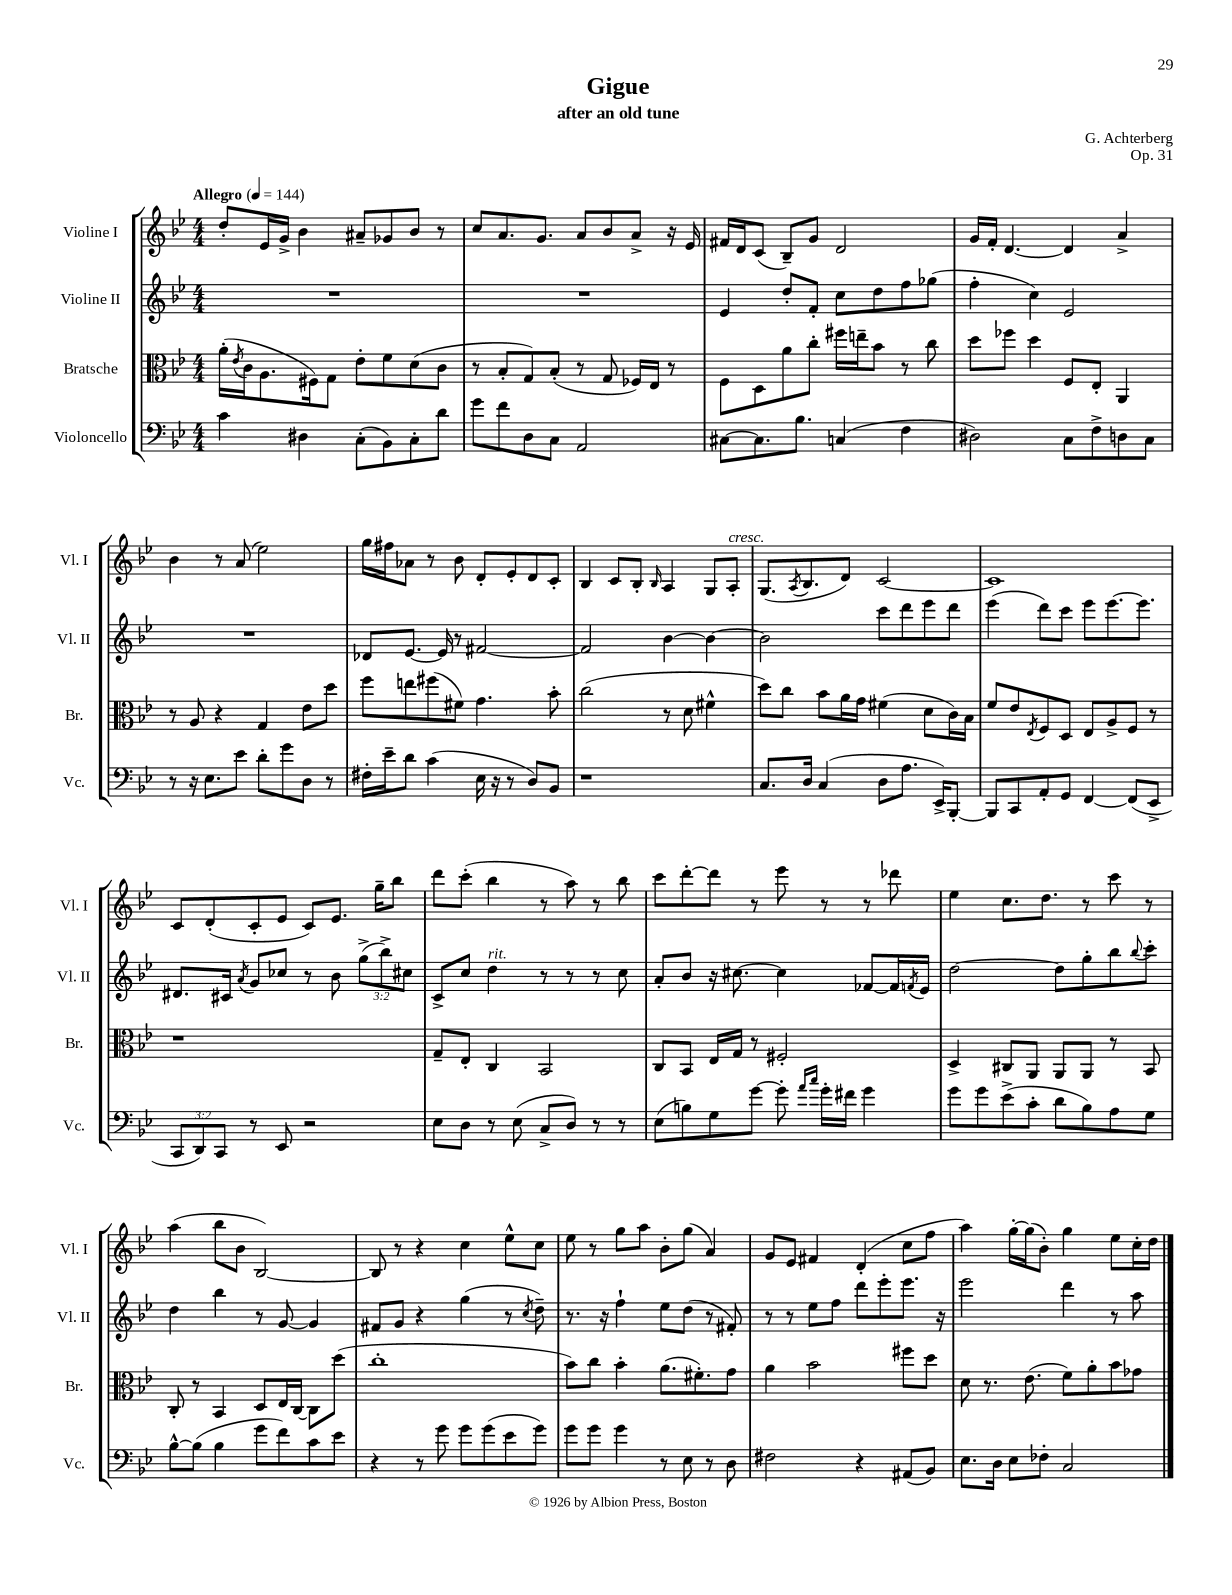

**kern	**kern	**kern	**kern
*staff4	*staff3	*staff2	*staff1
*clefF4	*clefC3	*clefG2	*clefG2
*k[b-e-]	*k[b-e-]	*k[b-e-]	*k[b-e-]
*M4/4	*M4/4	*M4/4	*M4/4
*MM144	*MM144	*MM144	*MM144
4c	(16a'	1r	8dd'
.	8qe-	.	.
.	16c	.	.
.	8.A	.	16e-
.	.	.	16g^
4D#	.	.	4b-
.	16F#)	.	.
.	8G	.	.
(8C'	8e-'	.	8a#~
8BB-)	8f	.	8g-
8C'	(8d	.	8b-
8d	8c	.	8r
=	=	=	=
8g	8r	1r	8cc
8f	8B-'	.	8.a
8D	8G)	.	.
.	.	.	8.g
8C	(8B-'	.	.
2AA	8r	.	8a
.	8G	.	8b-
.	16F-)	.	8a^
.	16E-	.	.
.	8r	.	16r
.	.	.	16e-
=	=	=	=
[8C#	8F	4e-	16f#
.	.	.	16d
8.C#]	8D	.	(8c
.	8a	8dd'	8B-~)
8.B-	.	.	.
.	8cc'	8f'	8g
(4C	16ff#	8cc	2d
.	16ee~	.	.
.	8b-	8dd	.
4F	8r	8ff	.
.	8cc	(8gg-	.
=	=	=	=
2D#)	8dd	4ff'	16g
.	.	.	16f'
.	8ff-	.	[4.d
.	4dd	4cc)	.
8C	8F	2e-	4d]
8F^	8E-'	.	.
8D	4AA	.	4a^
8C	.	.	.
=	=	=	=
8r	8r	1r	4b-
16r	8A	.	.
8.E-	.	.	.
.	4r	.	8r
8e-	.	.	(8a
8d'	4G	.	2ee-)
8g	.	.	.
8D	8e-	.	.
8r	8dd	.	.
=	=	=	=
16F#'	8ff	8d-	16gg
16e-~	.	.	16ff#
8d	8ee	[8.e-	8a-
(4c	(8ff#	.	8r
.	.	16e-]	.
.	8f#)	8r	8b-
16E-	4.g	[2f#	8d'
16r	.	.	.
8r	.	.	8e-'
8D)	.	.	8d
8BB-	8b-'	.	8c'
=	=	=	=
1r	(2cc	2f#]	4B-
.	.	.	8c
.	.	.	8B-'
.	.	.	16qqB-
.	8r	[4b-	4A
.	8d	.	.
.	4f#^^	4b-_	8G
.	.	.	8A'
=	=	=	=
8.C	8dd)	2b-]	(8.G
.	8cc	.	.
.	.	.	8qA
16D	.	.	8.B-
(4C	8b-	.	.
.	16a	.	8d)
.	16g	.	.
8D	(4f#	8ccc	[2c
8.A	.	8ddd	.
.	8d	8eee-	.
16EE-^)	.	.	.
[8BBB-'	16c)	8ddd	.
.	16B-	.	.
=	=	=	=
8BBB-]	8f	(4eee-	1c]
8CC	8e-	.	.
.	8qE-	.	.
8AA'	8F	8ddd)	.
8GG	8D	8ccc	.
[4FF	8E-	8eee-	.
.	8A^	[8.eee-	.
(8FF]	8F	.	.
.	.	8.eee-]	.
8EE-^	8r	.	.
=	=	=	=
12CC	1r	8.d#	8c
12DD)	.	.	.
.	.	.	(8d'
12CC	.	.	.
.	.	16c#	.
.	.	8qa	.
8r	.	8g	8c'
8EE-	.	8cc-	8e-
2r	.	8r	8c)
.	.	8b-	8.e-
.	.	(12gg^	.
.	.	.	16gg~
.	.	12bb-^)	.
.	.	.	8bb-
.	.	12cc#	.
=	=	=	=
8E-	8G~	8c^	8ddd
8D	8E-'	8cc	(8ccc'
8r	4C	4dd	4bb-
(8E-	.	.	.
8C^	2BB-	8r	8r
8D)	.	8r	8aa)
8r	.	8r	8r
8r	.	8cc	8bb-
=	=	=	=
(8E-	8C	8a'	8ccc
8B)	8BB-	8b-	[8ddd'
8G	16E-	16r	8ddd]
.	16G	[8.cc#	.
[8g	8r	.	8r
8g']	2F#'	4cc#]	8eee-
16qqa	.	.	.
16qqcc	.	.	.
16g'	.	.	8r
16f#	.	.	.
4g	.	[8f-	8r
.	.	16f-]	8ddd-
.	.	8qf	.
.	.	16e-	.
=	=	=	=
8g	4D^	[2dd	4ee-
8g	.	.	.
(8e-^	8C#	.	8.cc
8c'	8AA	.	.
.	.	.	8.dd
8d	8AA	8dd]	.
8B-)	8AA	8gg'	8r
8A	8r	8bb-	8ccc
.	.	8qqbb-	.
8G	8BB-	8ccc'	8r
=	=	=	=
[8B-^^	8C'	4dd	(4aa
(8B-]	8r	.	.
4B-	4BB-	4bb-	8bb-
.	.	.	8b-
8g	8D	8r	[2B-)
8f)	16E-	[8g	.
.	[16C	.	.
8c	8C]	4g]	.
8e-	(8dd	.	.
=	=	=	=
4r	1cc'	8f#	8B-]
.	.	8g	8r
8r	.	4r	4r
8g	.	.	.
8g	.	(4gg	4cc
(8g	.	.	.
8e-	.	8r	8ee-^^
.	.	8qcc	.
8g)	.	8dd~)	8cc
=	=	=	=
8g	8b-)	8.r	8ee-
8g	8cc	.	8r
.	.	16r	.
4g	4b-'	4ff`	8gg
.	.	.	8aa
8r	(8.a	8ee-	8b-'
8E-	.	(8dd	(8gg
.	8.f#')	.	.
8r	.	8r	4a)
8D	8g	8f#')	.
=	=	=	=
2F#	4a	8r	8g
.	.	8r	8e-
.	2b-	8ee-	4f#
.	.	8ff	.
4r	.	8ddd	(4d'
.	.	8eee-'	.
(8AA#	8ff#	8.eee-	8cc
8BB-)	8dd	.	8ff
.	.	16r	.
=	=	=	=
8.E-	8d	2eee-	4aa)
.	8.r	.	.
16D	.	.	.
8E-	.	.	[16gg'
.	(8.e-	.	(16gg]
8F-'	.	.	8b-')
2C	8f)	4ddd	4gg
.	8a'	.	.
.	8b-	8r	8ee-
.	8g-	8aa	16cc'
.	.	.	16dd
==	==	==	==
*-	*-	*-	*-
